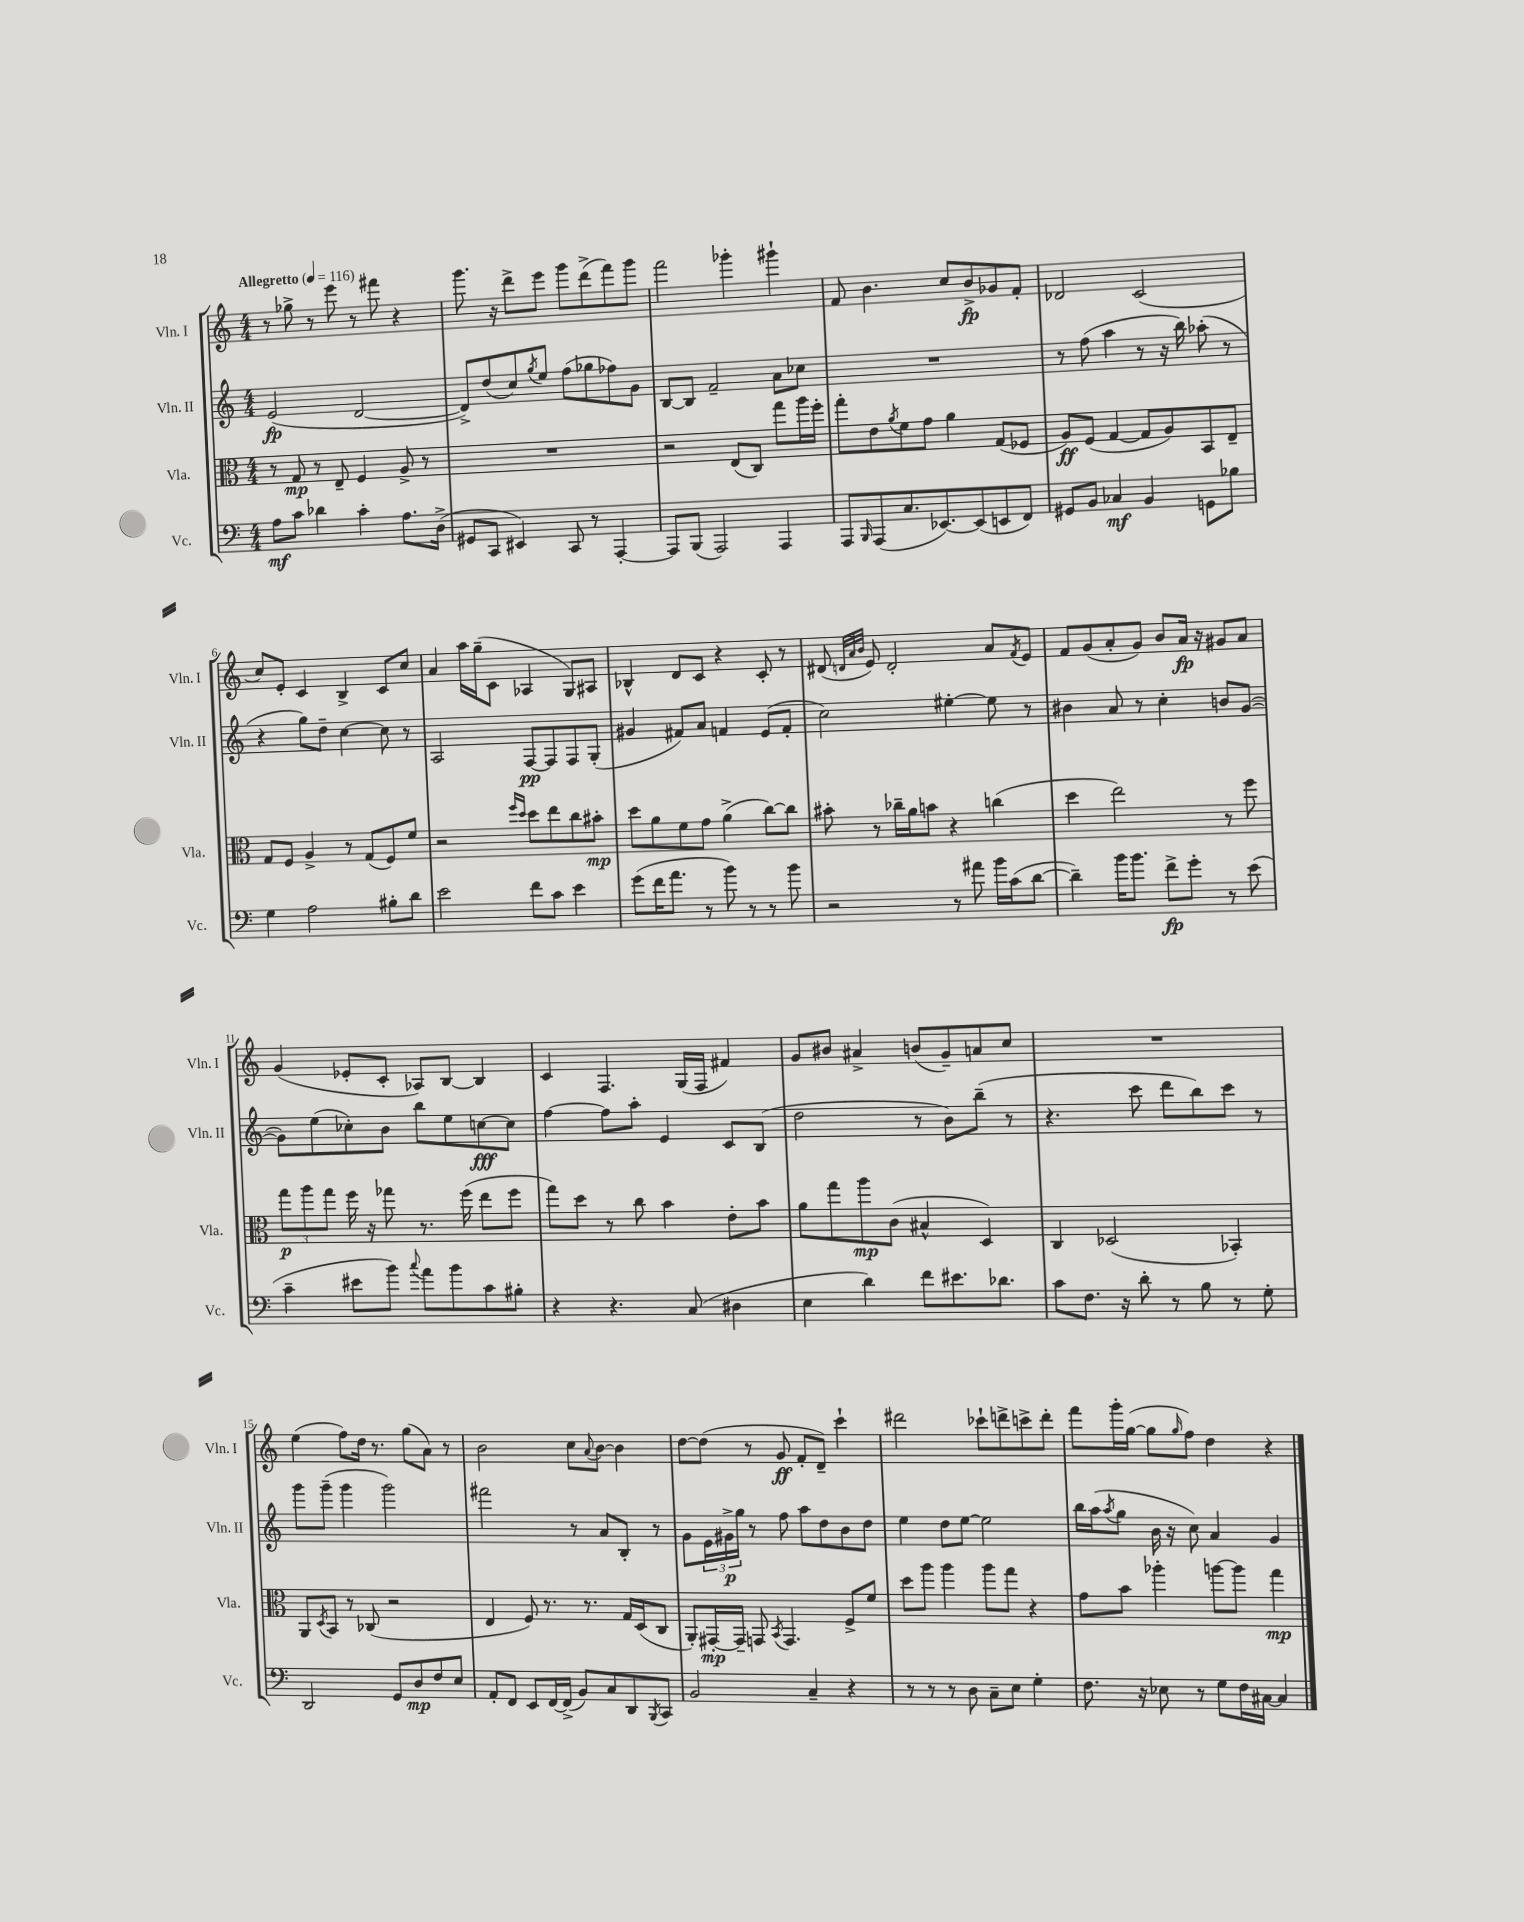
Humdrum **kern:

**kern	**dynam	**kern	**dynam	**kern	**dynam	**kern	**dynam
*part4	*part4	*part3	*part3	*part2	*part2	*part1	*part1
*staff4	*staff4	*staff3	*staff3	*staff2	*staff2	*staff1	*staff1
*I"Vc.	*	*I"Vla.	*	*I"Vln. II	*	*I"Vln. I	*
*I'Vc.	*	*I'Vla.	*	*I'Vln. II	*	*I'Vln. I	*
*clefF4	*	*clefC3	*	*clefG2	*	*clefG2	*
*k[]	*	*k[]	*	*k[]	*	*k[]	*
*M4/4	*	*M4/4	*	*M4/4	*	*M4/4	*
*MM116	*	*MM116	*	*MM116	*	*MM116	*
=1	=1	=1	=1	=1	=1	=1	=1
!	!	!	!	!	!	!LO:TX:a:B:t=Allegretto	!
8A\L	mf	8r	.	(2e/	fp	8r	.
8c\J	.	8G/	mp	.	.	8gg-X^\	.
4d-X\	.	8r	.	.	.	8r	.
.	.	8E~/	.	.	.	8eee\	.
4c'\	.	4F/	.	[2d/	.	8r	.
.	.	.	.	.	.	8fff#X\	.
8.A\L	.	8A^/	.	.	.	4r	.
.	.	8r	.	.	.	.	.
(16D^\Jk	.	.	.	.	.	.	.
=2	=2	=2	=2	=2	=2	=2	=2
8GG#X/L	.	1r	.	8d^/L])	.	8.ggg\	.
8CC/J	.	.	.	(8dd/	.	.	.
.	.	.	.	.	.	16r	.
4EE#X/)	.	.	.	8cc/)	.	8ddd^\L	.
.	.	.	.	8qgg/	.	.	.
.	.	.	.	8ee/J	.	8eee\J	.
8CC/	.	.	.	(8ff\L	.	8ggg\L	.
8r	.	.	.	8gg-X\	.	(8ddd^\	.
[4AAA'/	.	.	.	8ff-X\)	.	8fff\)	.
.	.	.	.	8g\J	.	8ggg\J	.
=3	=3	=3	=3	=3	=3	=3	=3
8AAA/L]	.	2r	.	[8B/L	.	2fff\	.
(8BBB/J	.	.	.	8B/J]	.	.	.
2AAA/)	.	.	.	2f~/	.	.	.
.	.	(8E/L	.	.	.	4ggg-X'\	.
.	.	8C/J)	.	.	.	.	.
4AAA/	.	8gg\L	.	8a\L	.	4ggg#X`\	.
.	.	16aa\L	.	8cc-X\J	.	.	.
.	.	16ff'\JJ	.	.	.	.	.
=4	=4	=4	=4	=4	=4	=4	=4
8AAA/L	.	8gg'\L	.	1r	.	8f/	.
16qqBBB/	.	.	.	.	.	.	.
(8AAA/	.	8e\	.	.	.	4.b\	.
.	.	8qa/	.	.	.	.	.
8.C/	.	8f\	.	.	.	.	.
.	.	8g\J	.	.	.	.	.
[8.EE-X/)	.	.	.	.	.	.	.
.	.	4a\	.	.	.	8cc/L	.
(8EE-/]	.	.	.	.	.	8b^/	fp
8EEn/	.	(8G/L	.	.	.	8g-X/	.
8FF/J)	.	8F-X/J	.	.	.	8f'/J	.
=5	=5	=5	=5	=5	=5	=5	=5
8GG#X/L	.	8A/L)	ff	8r	.	2d-X/	.
8BB/J	.	(8F/J	.	(8ff\	.	.	.
4C-X/	mf	[4G/	.	4aa\	.	.	.
4BB/	.	8G/L]	.	8r	.	(2c/	.
.	.	8A/)	.	16r	.	.	.
.	.	.	.	16bb\)	.	.	.
8GGn\L	.	8BB/	.	(8aa-X'\	.	.	.
8B-X\J	.	8E~/J	.	8r	.	.	.
!!LO:LB:g=z
=6	=6	=6	=6	=6	=6	=6	=6
4G\	.	8G/L	.	4r	.	8cc/L)	.
.	.	8F/J	.	.	.	8e'/J	.
2A\	.	4A^/	.	8gg\L)	.	4c/	.
.	.	.	.	8dd~\J	.	.	.
.	.	8r	.	[4cc\	.	4B^/	.
.	.	(8G/L	.	.	.	.	.
8B#X'\L	.	8F/)	.	8cc\]	.	8c/L	.
8d\J	.	8f/J	.	8r	.	8cc/J	.
=7	=7	=7	=7	=7	=7	=7	=7
2e\	.	2r	.	2A/	.	4a/	.
.	.	.	.	.	.	16aa\LL	.
.	.	.	.	.	.	(16gg~\J	.
.	.	.	.	.	.	8c\J	.
.	.	16qqff/LL	.	.	.	.	.
.	.	16qqdd/JJ	.	.	.	.	.
8f\L	.	8dd\L	.	[8F/L	pp	4A-X/	.
8c\J	.	8ee\	.	8F/]	.	.	.
4e\	.	8cc\	.	8F/	.	8G/L)	.
.	.	8b#X'\J	mp	(8G'/J	.	8A#X/J	.
=8	=8	=8	=8	=8	=8	=8	=8
(8g\L	.	8dd\L	.	4g#X/	.	4B-X^^/	.
16f\K	.	8a\	.	.	.	.	.
8.a\J	.	.	.	.	.	.	.
.	.	8f\	.	8f#X/L)	.	8d/L	.
8r	.	8g\J	.	8a/J	.	8c/J	.
8b\)	.	(4a^\	.	4fn/	.	4r	.
8r	.	.	.	.	.	.	.
8r	.	[8cc\L)	.	(8e/L	.	8c'/	.
8b\	.	8cc\J]	.	8f'/J	.	8r	.
=9	=9	=9	=9	=9	=9	=9	=9
2r	.	8b#X'\	.	2cc\)	.	(8d#X/	.
.	.	.	.	.	.	32qqdn/LLL	.
.	.	.	.	.	.	32qqa/	.
.	.	.	.	.	.	32qqb/JJJ	.
.	.	8r	.	.	.	8e/)	.
.	.	16cc-X~\LL	.	.	.	2d'/	.
.	.	16a\J	.	.	.	.	.
.	.	8bn\J	.	.	.	.	.
8r	.	4r	.	[4ee#X'\	.	.	.
8a#X\	.	.	.	.	.	.	.
16b\LL	.	(4ccn\	.	8ee#\]	.	8a/L	.
(16c\J	.	.	.	.	.	.	.
.	.	.	.	.	.	8qf/	.
[8d\J	.	.	.	8r	.	8e/J	.
=10	=10	=10	=10	=10	=10	=10	=10
4d~\])	.	4dd\	.	4b#X\	.	8f/L	.
.	.	.	.	.	.	(8g/	.
16b\KL	.	2ee\)	.	8a/	.	8a'/	.
8.b\J	.	.	.	.	.	.	.
.	.	.	.	8r	.	8g/J)	.
8f^\L	fp	.	.	4cc'\	.	8b/L	.
8g'\J	.	.	.	.	.	16a/Jk	fp
.	.	.	.	.	.	16r	.
8r	.	8r	.	8bn/L	.	8g#X/L	.
(8e\	.	8ff\	.	([8g/J	.	8a/J	.
!!LO:LB:g=z
=11	=11	=11	=11	=11	=11	=11	=11
4c~\	.	12gg\L	p	8g\L])	.	(4g/	.
.	.	12aa\	.	.	.	.	.
.	.	.	.	(8ee\	.	.	.
.	.	12gg\J	.	.	.	.	.
8e#X\L	.	16ff\	.	8cc-X'\)	.	8e-X'/L	.
.	.	16r	.	.	.	.	.
8b\J)	.	8gg-X\	.	8b\J	.	8c'/J	.
8qqcc/	.	.	.	.	.	.	.
8a\L	.	8.r	.	8bb\L	.	8A-X/L)	.
8b\	.	.	.	8ee\	.	[8B/J	.
.	.	(16ff\	.	.	.	.	.
8c\	.	8ee\L	.	[8ccn\	fff	4B/]	.
8B#X'\J	.	8ff\J	.	8cc\J]	.	.	.
=12	=12	=12	=12	=12	=12	=12	=12
4r	.	8gg\L)	.	[4ff\	.	4c/	.
.	.	8dd\J	.	.	.	.	.
4.r	.	8r	.	8ff\L]	.	4.F/	.
.	.	8cc\	.	8aa'\J	.	.	.
.	.	4b\	.	4e/	.	.	.
(8C/	.	.	.	.	.	(16G/LL	.
.	.	.	.	.	.	16F/JJ	.
4D#X\	.	8e'\L	.	8c/L	.	4f#X/)	.
.	.	8b\J	.	(8B/J	.	.	.
=13	=13	=13	=13	=13	=13	=13	=13
4E\	.	8a\L	.	2dd\	.	8g/L	.
.	.	8gg\	.	.	.	8b#X/J	.
4d\)	.	8aa\	mp	.	.	4a#X^/	.
.	.	(8c\J	.	.	.	.	.
8f\L	.	4B#X^^/	.	8r	.	(8bn/L	.
8.e#X\	.	.	.	8b\L)	.	8g~/)	.
.	.	4D/)	.	(8bb~\J	.	8an/	.
8.d-X\J	.	.	.	.	.	.	.
.	.	.	.	8r	.	8cc/J	.
=14	=14	=14	=14	=14	=14	=14	=14
8c\L	.	4C/	.	4.r	.	1r	.
8.F\J	.	.	.	.	.	.	.
.	.	(2D-X/	.	.	.	.	.
16r	.	.	.	.	.	.	.
8d'\	.	.	.	8ccc\	.	.	.
8r	.	.	.	8ddd\L	.	.	.
8B\	.	.	.	8bb\)	.	.	.
8r	.	4BB-X'/)	.	8ccc\J	.	.	.
8G'\	.	.	.	8r	.	.	.
!!LO:LB:g=z
=15	=15	=15	=15	=15	=15	=15	=15
2DD/	.	8AA/L	.	8ggg\L	.	(4ee\	.
.	.	8qD/	.	.	.	.	.
.	.	8BB/J	.	(8ggg~\J	.	.	.
.	.	8r	.	4ggg\	.	8ff\L)	.
.	.	(8C-X/	.	.	.	16dd\Jk	.
.	.	.	.	.	.	8.r	.
8GG/L	.	2r	.	2ggg\)	.	.	.
8D/	mp	.	.	.	.	(8gg\L	.
8F/	.	.	.	.	.	8a\J)	.
8E/J	.	.	.	.	.	8r	.
=16	=16	=16	=16	=16	=16	=16	=16
8AA'/L	.	4E/	.	2fff#X\	.	2b\	.
8FF/J	.	.	.	.	.	.	.
8EE/L	.	8F/)	.	.	.	.	.
[16FF/L	.	8.r	.	.	.	.	.
(16FF^/JJ]	.	.	.	.	.	.	.
8BB/L)	.	.	.	8r	.	8cc\L	.
.	.	8.r	.	.	.	.	.
.	.	.	.	.	.	8qqa/	.
8C/	.	.	.	8a/L	.	[8b\J	.
8DD/	.	16G/LL	.	8B'/J	.	4b\]	.
.	.	(16D/J	.	.	.	.	.
8qBBB/	.	.	.	.	.	.	.
8CC/J	.	8C/J	.	8r	.	.	.
=17	=17	=17	=17	=17	=17	=17	=17
2BB/	.	8AA'/L)	.	8g\L	.	[8dd\L	.
.	.	[16GG#X'/L	mp	24e\L	.	(8dd\J]	.
.	.	.	.	24g#X^\	p	.	.
.	.	16GG#~/JJ]	.	.	.	.	.
.	.	.	.	24gg\JJ	.	.	.
.	.	8GGn/	.	8r	.	8r	.
.	.	8qBB/	.	.	.	.	.
.	.	4.GG/	.	8ff\	.	8g/	ff
4C~/	.	.	.	8aa\L	.	8f'/L	.
.	.	.	.	8dd\	.	8d~/J)	.
4r	.	8F^/L	.	8b\	.	4ccc`\	.
.	.	8f/J	.	8dd\J	.	.	.
=18	=18	=18	=18	=18	=18	=18	=18
8r	.	8dd\L	.	4ee\	.	2ddd#X\	.
8r	.	8aa\J	.	.	.	.	.
8r	.	4aa\	.	8dd\L	.	.	.
8D\	.	.	.	[8ee\J	.	.	.
8C~\L	.	8aa\L	.	2ee\]	.	8ccc-X`\L	.
8E\J	.	8gg\J	.	.	.	8dddn^\	.
4G'\	.	4r	.	.	.	8cccn^\	.
.	.	.	.	.	.	8ddd'\J	.
=19	=19	=19	=19	=19	=19	=19	=19
8.F\	.	8g\L	.	16bb\LL	.	8fff\L	.
.	.	.	.	(16aa\J	.	.	.
.	.	.	.	8qaa/	.	.	.
.	.	8b\J	.	8gg\J	.	16ggg'\L	.
16r	.	.	.	.	.	([16gg\JJ	.
8E-X\	.	4aa-X'\	.	16b\	.	8gg\L]	.
.	.	.	.	16r	.	.	.
.	.	.	.	.	.	16qqgg/	.
8r	.	.	.	8cc\)	.	8ff\J)	.
8G\L	.	[8aan\L	.	4a/	.	4dd\	.
16F\L	.	8aa\J]	.	.	.	.	.
[16C#X\JJ	.	.	.	.	.	.	.
4C#/]	.	4gg\	mp	4g/	.	4r	.
==	==	==	==	==	==	==	==
*-	*-	*-	*-	*-	*-	*-	*-
